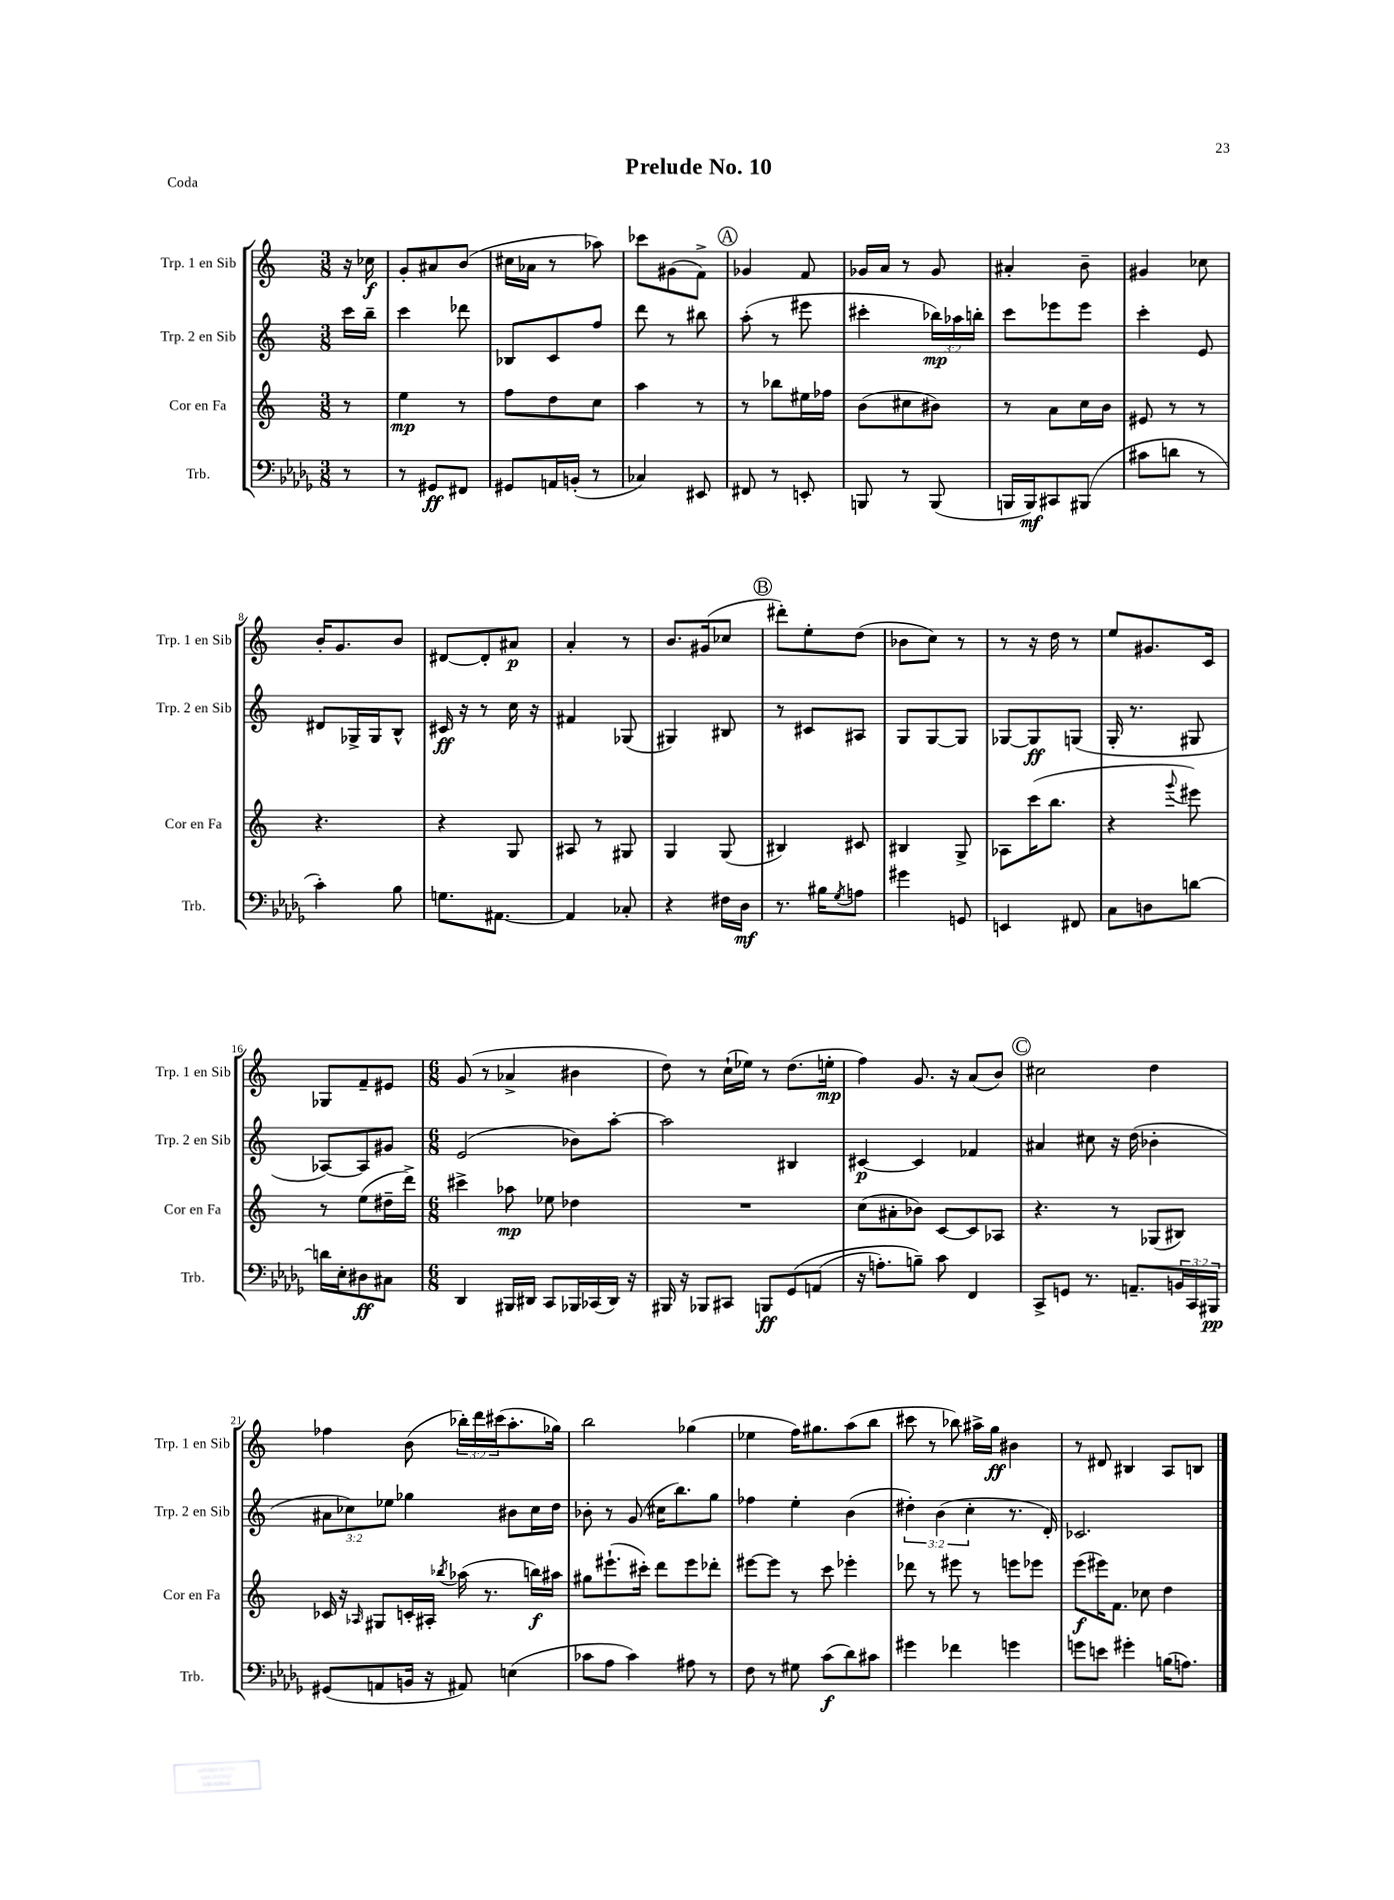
\header { title = "Prelude No. 10" piece = "Coda" }
<<
\new StaffGroup <<
\new Staff = "s0" \with { instrumentName = "Trp. 1 en Sib" shortInstrumentName = "Trp. 1 en Sib" } {
    \clef treble \key c \major \numericTimeSignature \time 3/8 \override Staff.TupletNumber.text = #tuplet-number::calc-fraction-text \partial 8
    r16 ces''16\f |
    g'8-. ais'8 b'8( |
    cis''16 aes'16 r8 aes''8) |
    ces'''8 gis'8( f'8->) |
    \mark \markup { \circle "A" } ges'4 f'8 |
    ges'16 a'16 r8 ges'8 |
    ais'4-. b'8-- |
    gis'4 ces''8 |
    b'16-. g'8. b'8 |
    dis'8~ dis'8-. ais'8\p |
    a'4-. r8 |
    b'8. gis'16( ces''8 |
    \mark \markup { \circle "B" } dis'''8-.) e''8-. d''8( |
    bes'8 c''8) r8 |
    r8 r16 d''16 r8 |
    e''8 gis'8. c'16 |
    ges8 f'8-- eis'8 |
    \numericTimeSignature \time 6/8 g'8( r8 aes'4-> bis'4 |
    d''8) r8 c''16-!( ees''16) r8 d''8.( e''16-.\mp |
    f''4) g'8. r16 a'8( b'8) |
    \mark \markup { \circle "C" } cis''2 d''4 |
    fes''4 b'8( \tuplet 3/2 { bes''16-.) d'''16 cis'''16( } a''8.-. ges''16) |
    b''2 ges''4( |
    ees''4 f''16) gis''8. a''8( b''8 |
    cis'''8 r8 bes''8) ais''16-> g''16\ff bis'4 |
    r8 dis'8 bis4 a8 b8 \bar "|." |
}
\new Staff = "s1" \with { instrumentName = "Trp. 2 en Sib" shortInstrumentName = "Trp. 2 en Sib" } {
    \clef treble \key c \major \numericTimeSignature \time 3/8 \override Staff.TupletNumber.text = #tuplet-number::calc-fraction-text \partial 8
    c'''16 b''16-- |
    c'''4 des'''8 |
    bes8 c'8 f''8 |
    d'''8 r8 bis''8 |
    \mark \markup { \circle "A" } a''8-.( r8 eis'''8 |
    cis'''4-. \tuplet 3/2 { bes''16\mp) aes''16 b''16-. } |
    c'''8 ees'''8 ees'''8 |
    c'''4-. e'8 |
    dis'8 ges16-> ges16 b8-^ |
    cis'16\ff r16 r8 c''16 r16 |
    fis'4 ges8( |
    gis4) bis8 |
    \mark \markup { \circle "B" } r8 cis'8 ais8 |
    g8 g8~ g8 |
    ges8~ ges8\ff g8( |
    g16-. r8. gis8 |
    aes8~) aes8 gis'8 |
    \numericTimeSignature \time 6/8 e'2( bes'8) a''8~-. |
    a''2 bis4 |
    cis'4~\p cis'4 fes'4 |
    \mark \markup { \circle "C" } ais'4 cis''8 r16 d''16( bes'4-. |
    \tuplet 3/2 { ais'8 ces''8) ees''8 } ges''4 bis'8 ces''16 d''16 |
    bes'8-. r8 g'8( cis''16 b''8.) g''8 |
    fes''4 e''4-. b'4( |
    \tuplet 3/2 { dis''4-.) b'4( c''4-. } r8. d'16-.) |
    ces'2. \bar "|." |
}
\new Staff = "s2" \with { instrumentName = "Cor en Fa" shortInstrumentName = "Cor en Fa" } {
    \clef treble \key c \major \numericTimeSignature \time 3/8 \partial 8
    r8 |
    e''4\mp r8 |
    f''8 d''8 c''8 |
    a''4 r8 |
    \mark \markup { \circle "A" } r8 bes''8 eis''16 fes''16 |
    b'8( cis''8 bis'8) |
    r8 a'8 c''16 b'16 |
    eis'8 r8 r8 |
    r4. |
    r4 g8 |
    ais8 r8 gis8 |
    g4 g8( |
    \mark \markup { \circle "B" } bis4) cis'8 |
    bis4 g8-> |
    aes8 c'''16( b''8. |
    r4 \appoggiatura { g'''8 } eis'''8) |
    r8 e''8( dis''16-- d'''16->) |
    \numericTimeSignature \time 6/8 cis'''4-> aes''8\mp ees''8 des''4 |
    R2. |
    c''8( ais'8-. bes'8) c'8~ c'8 aes8 |
    \mark \markup { \circle "C" } r4. r8 ges8( bis8) |
    ces'16 r16 \grace { aes16 } gis8 c'16-. ais16-. \acciaccatura { bes''8 } aes''16( r8. b''16\f) ais''16 |
    gis''8 eis'''8.-!( cis'''16-.) d'''8 eis'''8 des'''8-. |
    eis'''8~ eis'''8 r8 c'''8 ees'''4-. |
    des'''8 r8 eis'''8 r8 e'''8 ees'''8 |
    e'''8\f( eis'''16) f'8. ces''8 d''4 \bar "|." |
}
\new Staff = "s3" \with { instrumentName = "Trb." shortInstrumentName = "Trb." } {
    \clef bass \key des \major \numericTimeSignature \time 3/8 \override Staff.TupletNumber.text = #tuplet-number::calc-fraction-text \partial 8
    r8 |
    r8 gis,8\ff fis,8 |
    gis,8 a,16 b,16-.( r8 |
    ces4) eis,8 |
    \mark \markup { \circle "A" } fis,8 r8 e,8-. |
    b,,8 r8 b,,8( |
    b,,16 b,,16\mf) cis,8 bis,,8( |
    cis'8 d'8 r8 |
    c'4-.) bes8 |
    g8. ais,8.~ |
    ais,4 ces8-. |
    r4 fis16 des16\mf |
    \mark \markup { \circle "B" } r8. bis16 \acciaccatura { ges8 } a8 |
    gis'4 g,8 |
    e,4 fis,8 |
    c8 d8 d'8~ |
    d'16 ees16-. dis8\ff cis8 |
    \numericTimeSignature \time 6/8 des,4 bis,,16 dis,16 c,8 bes,,16 ces,16( dis,16) r16 |
    bis,,16 r16 bes,,8 cis,8 b,,8\ff ges,8\( a,8( |
    r16 a8.-.) b8--\) c'8 f,4 |
    \mark \markup { \circle "C" } c,8-> g,8 r8. a,8.-- \tuplet 3/2 { b,16 c,16 bis,,16\pp } |
    gis,8( a,8 b,16 r16 ais,8) e4( |
    ces'8 aes8 ces'4) ais8 r8 |
    f8 r8 gis8 c'8\f( des'8) cis'8 |
    gis'4 fes'4 g'4 |
    g'8 e'8 gis'4-. b16( a8.) \bar "|." |
}
>>
>>
